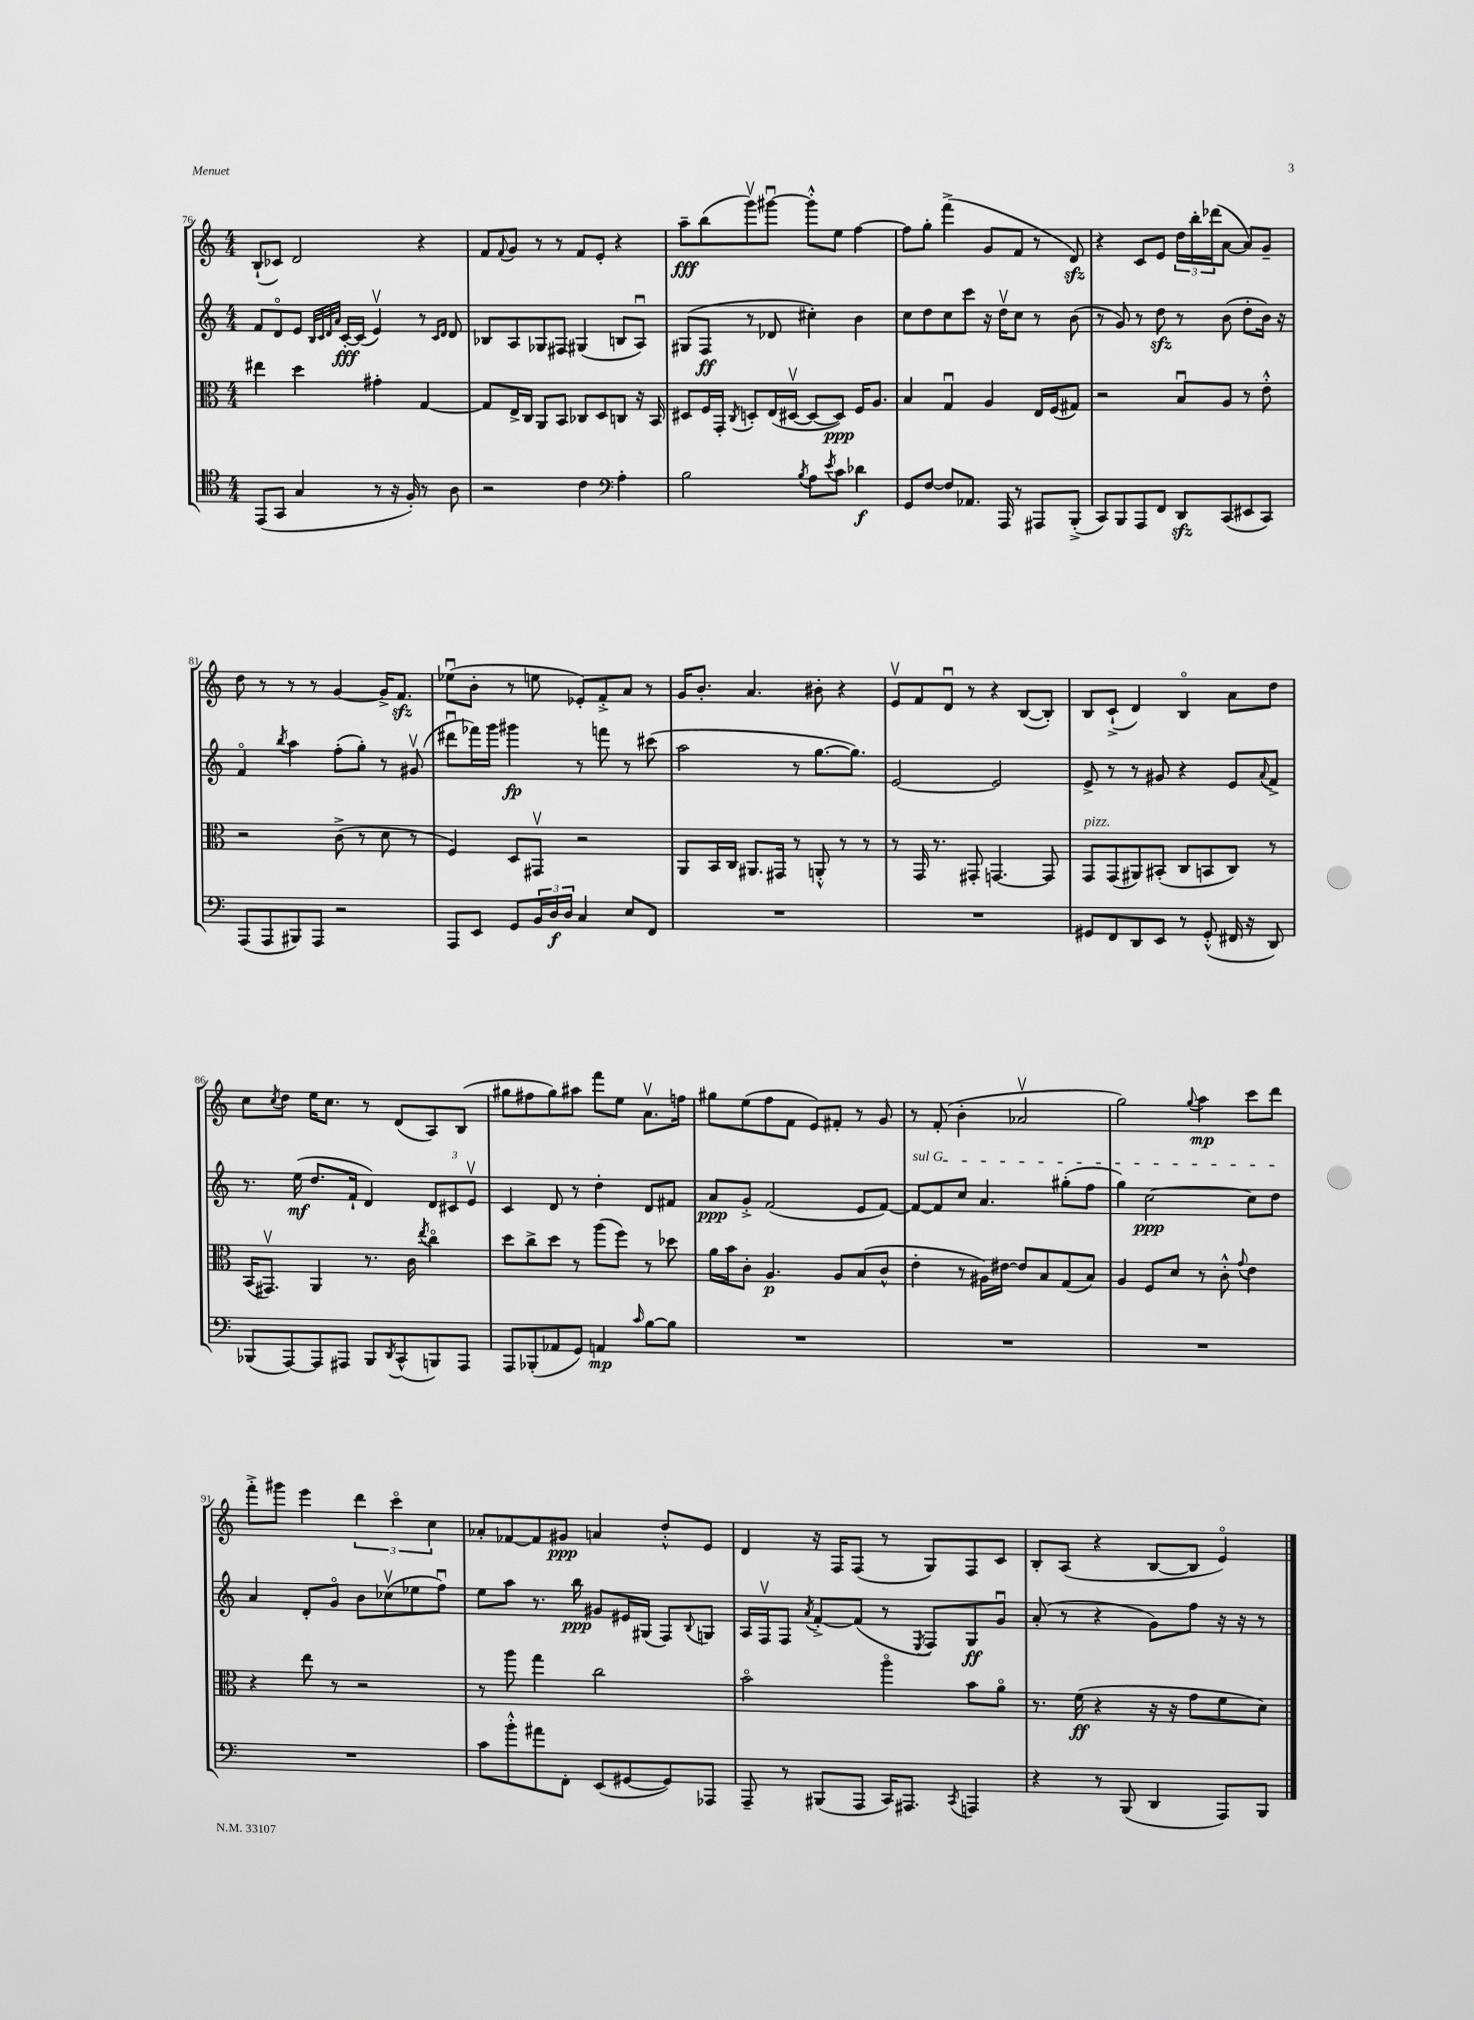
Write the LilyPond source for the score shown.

<<
\new StaffGroup <<
\new Staff = "s0" {
    \clef treble \key c \major \numericTimeSignature \time 4/4
    b8-!( ces'8) d'2 r4 |
    f'8 \appoggiatura { f'8 } g'8 r8 r8 f'8 e'8-. r4 |
    a''8--\fff b''8( g'''8\upbow) gis'''8~\downbow gis'''8-.-^ e''8 f''4~ |
    f''8 g''8-. f'''4->( g'8 f'8 r8 d'8\sfz) |
    r4 c'8 e'8 \tuplet 3/2 { d''16 b''16-. des'''16( } a'8~ a'8) g'8-- |
    d''8 r8 r8 r8 g'4~ g'16-> f'8.\sfz |
    ees''8\downbow( b'8-. r8 e''8 ees'8-.) f'8-.-> a'8 r8 |
    g'16 b'8.-. a'4. bis'8-. r4 |
    e'8\upbow f'8 d'8\downbow r8 r4 b8~( b8-.) |
    b8 c'8-!->( d'4) b4\flageolet a'8 d''8 |
    c''8 \acciaccatura { c''8 } d''8 e''16 c''8. r8 d'8( a8) b8( |
    gis''8 fis''8 gis''8) ais''8 f'''8 e''8 a'8.\upbow f''16 |
    gis''8 e''8( f''8 f'8 e'8) fis'8-. r8 g'8 |
    r8 f'8-.( b'4-. aes'2\upbow |
    g''2) \appoggiatura { g''8 } a''4\mp c'''8 d'''8 |
    f'''8-.-> gis'''8 e'''4 \tuplet 3/2 { d'''4 c'''4\flageolet c''4 } |
    aes'8-. fes'8~ fes'8 gis'8\ppp a'4 d''8-.-^ e'8 |
    d'4 r16 f16 f8( r8 g8) f8 c'8 |
    b8-. a8( r4 b8~ b8 e'4\flageolet) \bar "|." |
}
\new Staff = "s1" {
    \clef treble \key c \major \numericTimeSignature \time 4/4
    f'8 d'8\flageolet e'8 \grace { b32 c'32 d'32 a'32 } c'16~-.\fff c'16( e'4\upbow) r8 \grace { c'16 d'16 } d'8 |
    bes8 a8 ges8 fis8 gis4( b8 a8\downbow) |
    gis8( f8\ff r8 des'8 cis''4-.) b'4 |
    c''8 d''8 c''8 c'''8 r16 d''16\upbow c''8 r8 b'8( |
    r8 g'8) r8 d''8\sfz r8 b'8( d''8-. b'16) r16 |
    f'4\flageolet \acciaccatura { b''8 } a''4 f''8-.( g''8-.) r8 gis'8\upbow( |
    dis'''8\downbow fes'''16) g'''16 gis'''4\fp r8 f'''8 r8 cis'''8( |
    a''2 r8 g''8.~ g''8.) |
    e'2~ e'2 |
    e'8-> r8 r8 gis'8 r4 e'8 \appoggiatura { a'8 } f'8-> |
    r8. e''16\mf( d''8. f'16-! d'4) \tuplet 3/2 { d'8 cis'8 e'8\upbow } |
    c'4 d'8 r8 d''4-. d'8 fis'8 |
    a'8\ppp g'8-.-> f'2( e'8 f'8~) |
    \once \override TextSpanner.bound-details.left.text = \markup { \italic "sul G" } f'8~\startTextSpan f'8 c''8 a'4. gis''8-.( f''8 |
    g''4) c''2~\ppp c''8 d''8\stopTextSpan |
    a'4 d'8-. g'8\flageolet b'8 ces''8\upbow( ees''8 f''8\downbow) |
    e''8 a''8 r8. b''16\ppp gis'8 eis'16 gis16( f8) \appoggiatura { b8 } g8 |
    a16 f16\upbow f8 \acciaccatura { a'8 } f'8~-.-> f'8( r8 \acciaccatura { e8 } f8) g8\ff g'8\downbow |
    a'8-.( r8 r4 g'8) f''8 r16 r16 r8 \bar "|." |
}
\new Staff = "s2" {
    \clef alto \key c \major \numericTimeSignature \time 4/4
    eis''4 d''4 gis'4-. g4~ |
    g8 e16-> c16 a,8 b,8 ces8 d8 c8 r16 b,16 |
    dis8 f16 g,16-. \acciaccatura { c8 } d8-. e16( dis16~\upbow dis8~ dis8\ppp) f16 a8. |
    b4 g4\downbow a4 e16 f16( gis8) |
    r2 b8\downbow a8 r8 e'8-.-^ |
    r2 c'8->( r8 d'8 r8 |
    f4) d8 gis,8\upbow r2 |
    a,8 b,16 c16 ais,8. gis,16 r8 a,8-.-^ r8 r8 |
    r8 g,16 r8. gis,8-. g,4.~ g,8 |
    g,8^\markup { \italic "pizz." } g,8( ais,8) bis,8-.( c8 b,8 c8) r8 |
    b,16( gis,8.\upbow) a,4 r8. c'16 \acciaccatura { e''8 } c''4\flageolet |
    d''8 c''8-> d''8 r8 a''8( f''8) r8 des''8 |
    a'16 b'16 c'8-. a4.\p a8 b8( c'8-^ |
    e'4-. r8 ais16) eis'16~ eis'8 b8 g8( b8) |
    a4 f8 d'8 r8 c'8-.-^ \appoggiatura { g'8 } e'4 |
    r4 e''8 r8 r2 |
    r8 a''8 g''4 c''2 |
    b'2\flageolet a''4\flageolet b'8 a'8\flageolet |
    r8. f'16\ff( r4 r16 r16 g'8 f'8 d'8) \bar "|." |
}
\new Staff = "s3" {
    \clef tenor \key c \major \numericTimeSignature \time 4/4
    e,8( g,8 g4 r8 r16 f16-.) r8 a8 |
    r2 c'4 \clef bass a4-. |
    b2 \acciaccatura { b8 } a8 \acciaccatura { e'8 } c'8 des'4\f |
    g,8 f8~ f8 aes,8. a,,16 r8 ais,,8 b,,8-.->( |
    c,8) b,,8 a,,8 f,8 d,8\sfz c,8( eis,8 c,8) |
    a,,8( a,,8 bis,,8) a,,8 r2 |
    a,,8 e,8 g,8 \tuplet 3/2 { b,16 d16\f d16 } c4 e8 f,8 |
    R1 |
    R1 |
    gis,8 f,8 d,8 e,8 r8 gis,8-.-^( fis,16 r16 d,8) |
    bes,,8( a,,8~) a,,8 ais,,8 bes,,8 \acciaccatura { d,8 } c,8-^( b,,8) ais,,8 |
    a,,8 bes,,8-.( aes,8 g,8) a,4\mp \grace { c'16 } b8~ b8 |
    R1 |
    R1 |
    R1 |
    R1 |
    c'8 b'8-.-^ ais'8 f,8-. e,8( gis,8~ gis,8) aes,,8 |
    a,,8-- r8 bis,,8( a,,8 c,16) ais,,8. \acciaccatura { c,8 } a,,4 |
    r4 r8 b,,8( d,4 a,,8) b,,8 \bar "|." |
}
>>
>>
\layout { \context { \Score currentBarNumber = #76 } }
